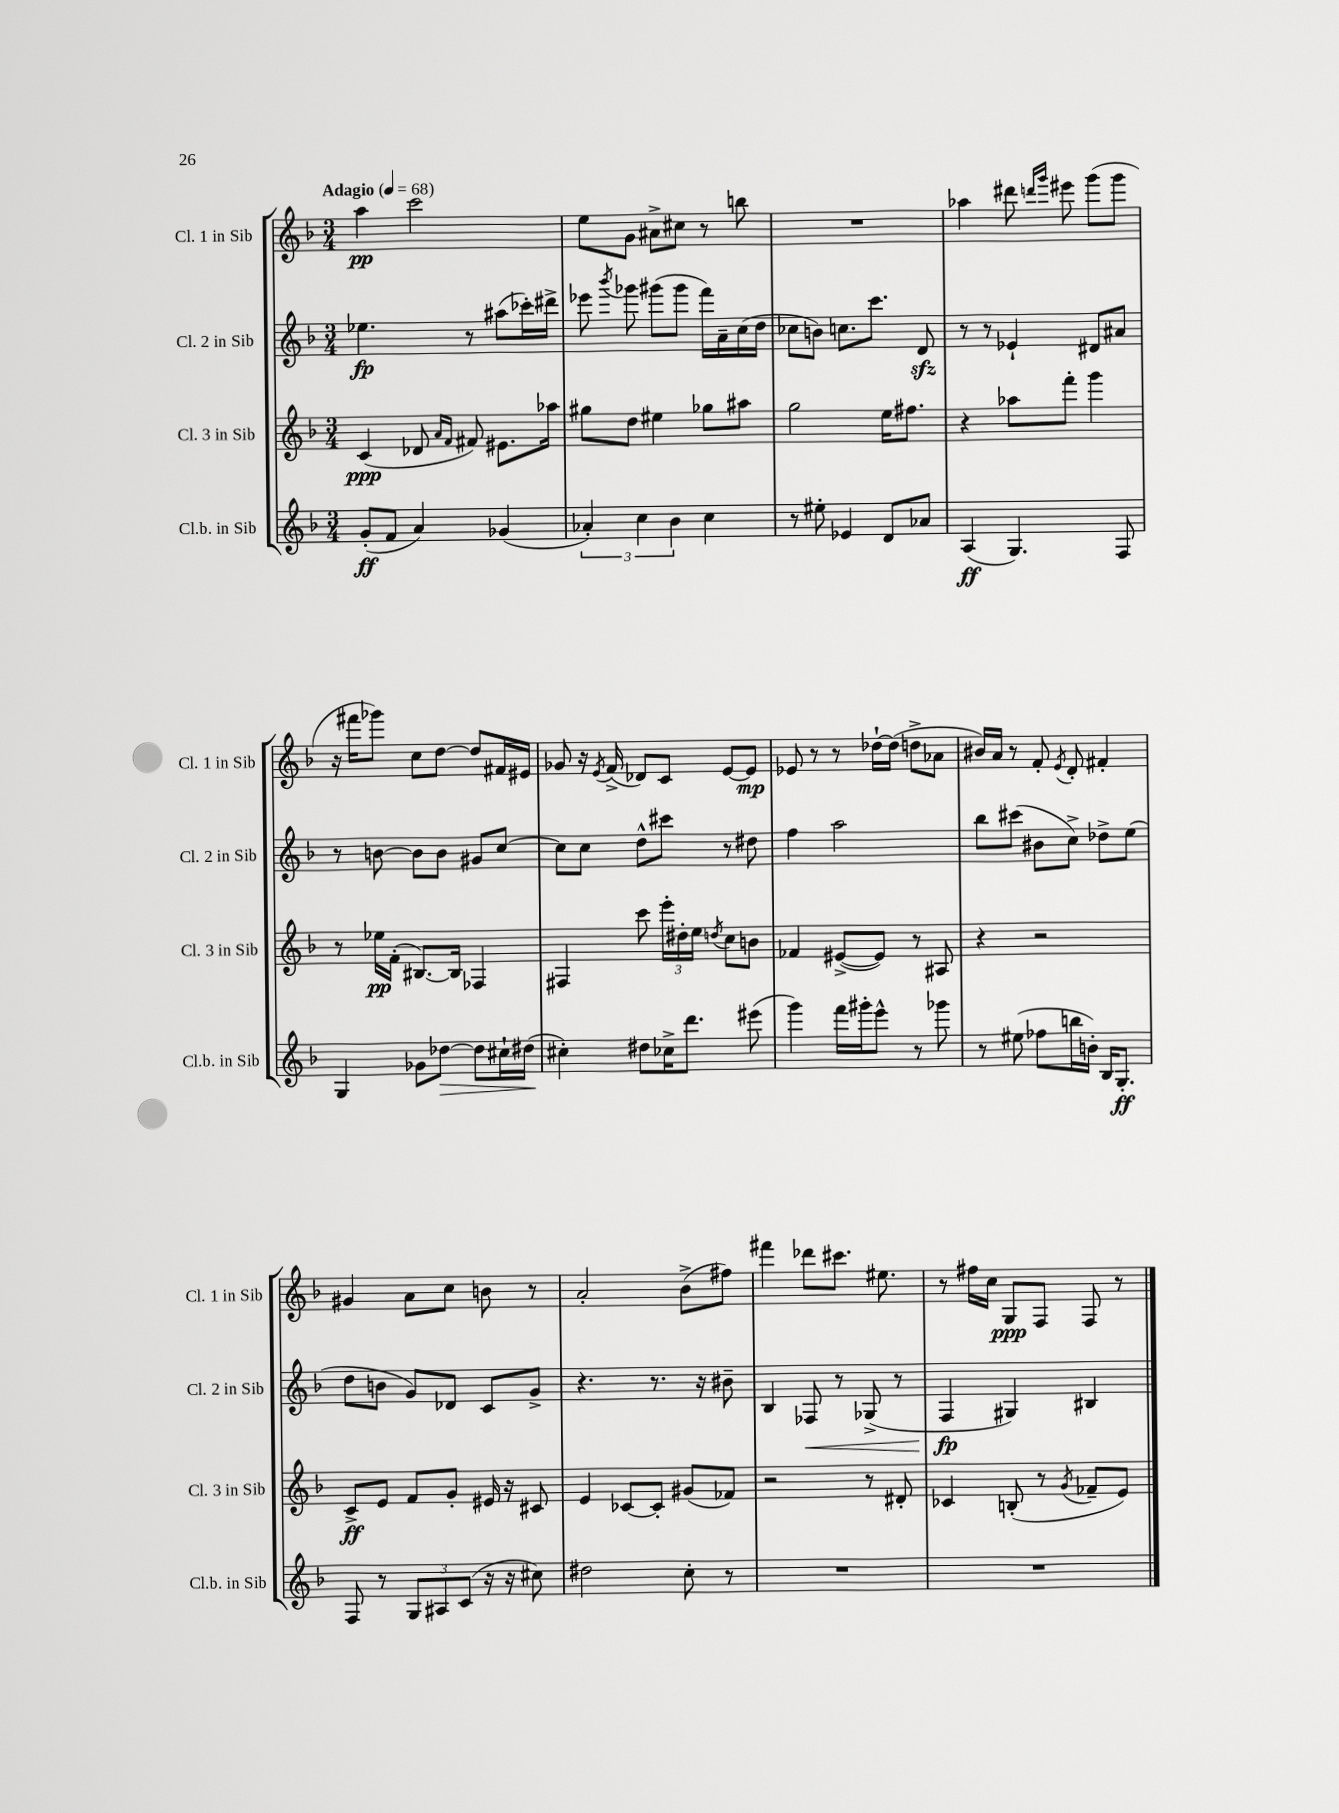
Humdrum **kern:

**kern	**kern	**kern	**kern
*staff4	*staff3	*staff2	*staff1
*clefG2	*clefG2	*clefG2	*clefG2
*k[b-]	*k[b-]	*k[b-]	*k[b-]
*M3/4	*M3/4	*M3/4	*M3/4
*MM68	*MM68	*MM68	*MM68
(8g'	(4c	4.ee-	4aa
8f	.	.	.
4a)	8d-	.	2ccc
.	16qqa	.	.
.	16qqf	.	.
.	8f#)	8r	.
(4g-	8.e#	(8aa#	.
.	.	16ccc-')	.
.	16aa-	16ddd#^	.
=	=	=	=
6a-')	8gg#	8eee-	8ee
.	.	8qbbb-	.
.	8dd	8ggg-	8g
6cc	.	.	.
.	4ee#	(8ggg#	8a#^
6b-	.	.	.
.	.	8ggg#	8cc#
4cc	8gg-	16fff)	8r
.	.	16a~	.
.	8aa#	(16cc	8bb
.	.	16dd	.
=	=	=	=
8r	2gg	8cc-	2.r
8ee#'	.	8b)	.
4e-	.	8.cc	.
.	.	8.ccc	.
8d	16ee	.	.
.	8.ff#	.	.
8a-	.	8d	.
=	=	=	=
(4A	4r	8r	4aa-
.	.	8r	.
4.G)	8aa-	4e-`	8ddd#
.	.	.	16qqddd
.	.	.	16qqggg
.	8fff'	.	8eee#
.	4ggg	8d#	(8ggg
8F	.	8a#	8ggg
=	=	=	=
4G	8r	8r	16r
.	.	.	16fff#
.	16ee-	[8b	8ggg-)
.	(16f'	.	.
8g-	[8.B#)	8b]	8cc
[8dd-	.	8b	[8dd
.	16B#]	.	.
8dd-]	4F-	8g#	8dd]
16cc#`	.	[8cc	16f#
(16dd#	.	.	16e#
=	=	=	=
4cc#')	4F#	8cc]	8g-
.	.	8cc	16r
.	.	.	8qe
.	.	.	(16f^
8dd#	8ccc	8dd^^	8d-)
16cc-^	24eee'	8ccc#	8c
.	24dd#'	.	.
8.ddd	.	.	.
.	24ee	.	.
.	8qdd	.	.
.	8cc	8r	[8e
(8eee#	8b	8dd#	8e]
=	=	=	=
4ggg)	4f-	4ff	8e-
.	.	.	8r
16fff	([8e#^	2aa	8r
16ggg#'	.	.	.
8eee^^	8e#])	.	[16dd-`
.	.	.	(16dd-]
8r	8r	.	8dd^
8ggg-	8A#	.	8a-
=	=	=	=
8r	4r	8bb-	16b#)
.	.	.	16a
(8ee#	.	(8ccc#	8r
8ff-	2r	8b#	8f'
.	.	.	8qe
16bb	.	8cc^)	8d'
16b')	.	.	.
16B-	.	8dd-^	4f#'
8.G'	.	.	.
.	.	(8ee	.
=	=	=	=
8F	8c^	8dd	4g#
8r	8e	8b	.
12G	8f	8g)	8a
12A#	.	.	.
.	8g'	8d-	8cc
(12c	.	.	.
16r	16e#	8c	8b
16r	16r	.	.
8cc#)	8c#	8g^	8r
=	=	=	=
2dd#	4e	4.r	2a'
.	[8c-	.	.
.	8c-']	8.r	.
8cc'	(8g#	.	(8b-^
.	.	16r	.
8r	8f-)	8b#~	8ff#)
=	=	=	=
2.r	2r	4B-	4fff#
.	.	8F-	8ddd-
.	.	8r	8.ccc#
.	8r	(8G-^	.
.	.	.	8.ee#
.	8d#'	8r	.
=	=	=	=
2.r	4c-	4F	8r
.	.	.	16ff#
.	.	.	16cc
.	(8B'	4G#)	8G
.	8r	.	8F
.	8qg	.	.
.	8f-~	4B#	8F
.	8e)	.	8r
==	==	==	==
*-	*-	*-	*-
